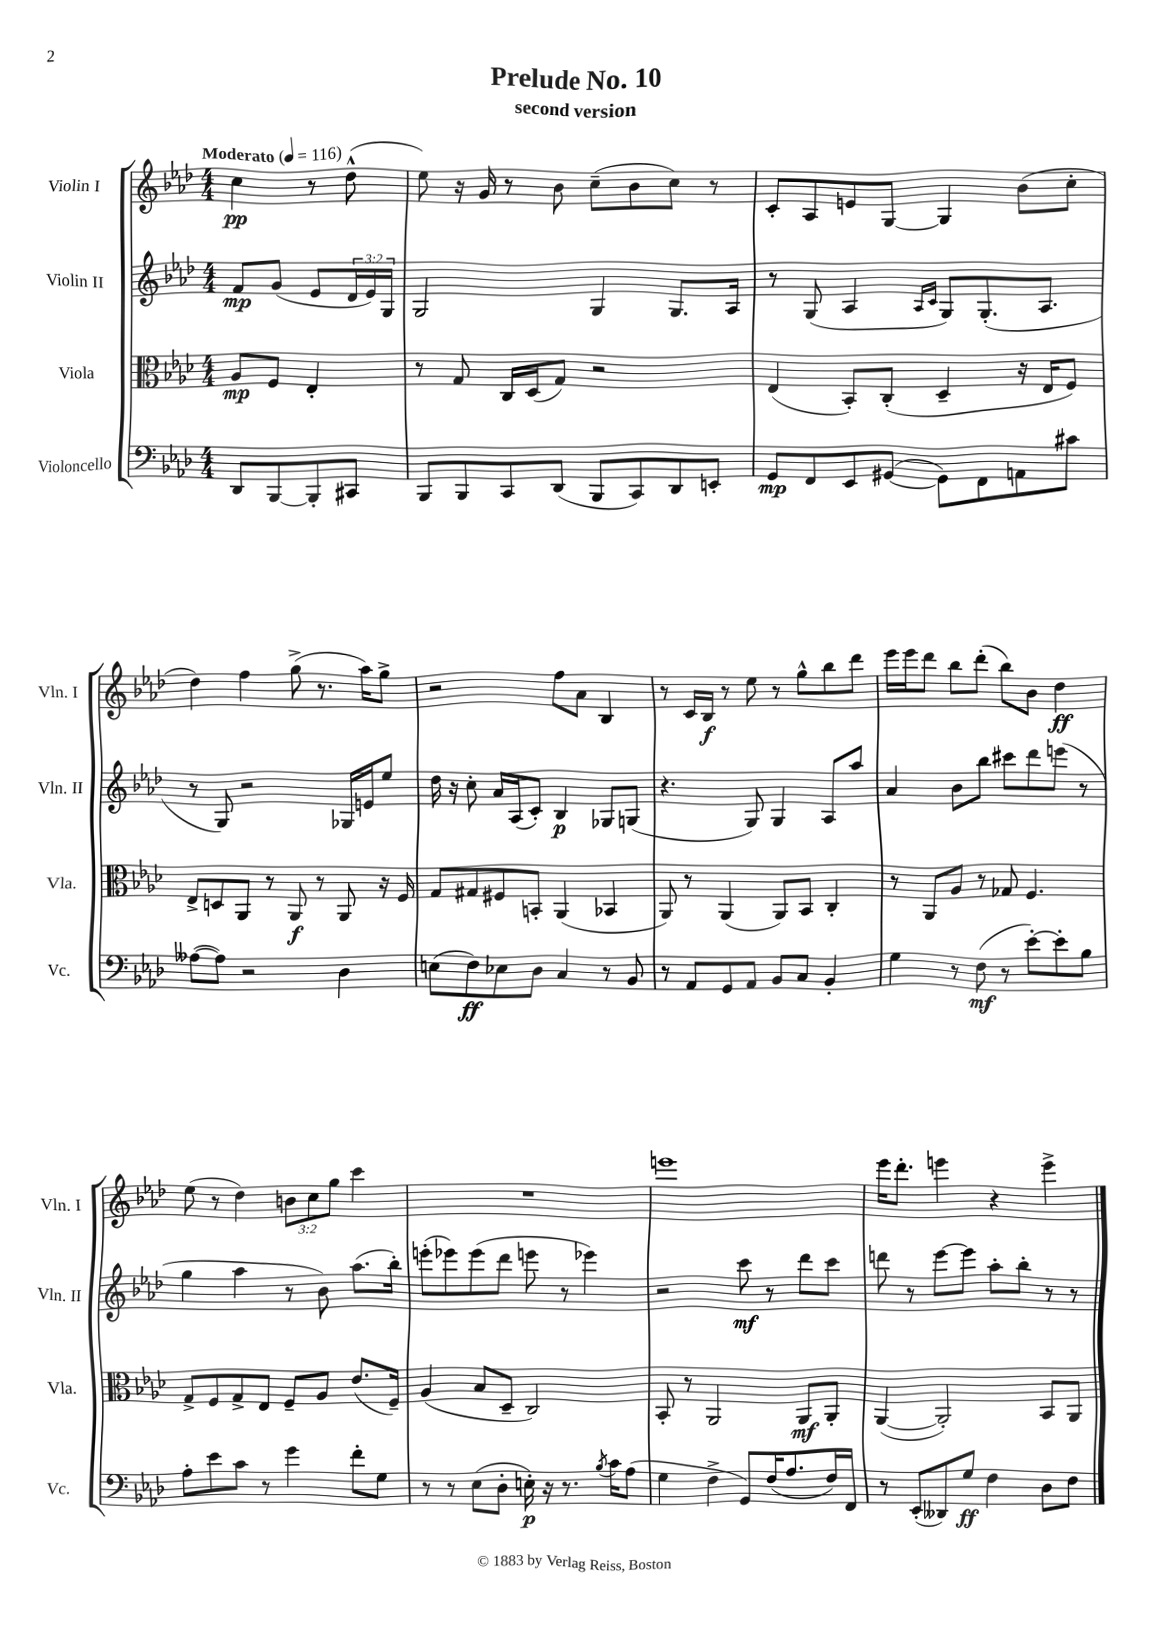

**kern	**dynam	**kern	**dynam	**kern	**dynam	**kern	**dynam
*part4	*part4	*part3	*part3	*part2	*part2	*part1	*part1
*staff4	*staff4	*staff3	*staff3	*staff2	*staff2	*staff1	*staff1
*I"Violoncello	*	*I"Viola	*	*I"Violin II	*	*I"Violin I	*
*I'Vc.	*	*I'Vla.	*	*I'Vln. II	*	*I'Vln. I	*
*clefF4	*	*clefC3	*	*clefG2	*	*clefG2	*
*k[b-e-a-d-]	*	*k[b-e-a-d-]	*	*k[b-e-a-d-]	*	*k[b-e-a-d-]	*
*M4/4	*	*M4/4	*	*M4/4	*	*M4/4	*
*MM116	*	*MM116	*	*MM116	*	*MM116	*
=	=	=	=	=	=	=	=
!	!	!	!	!	!	!LO:TX:a:B:t=Moderato	!
8DD-/L	.	8A-/L	mp	8f/L	mp	4cc\	pp
[8BBB-/	.	8F/J	.	(8g/J	.	.	.
8BBB-'/]	.	4E-'/	.	8e-/L	.	8r	.
8CC#X/J	.	.	.	24d-/L	.	(8dd-^^\	.
.	.	.	.	24e-/)	.	.	.
.	.	.	.	24G/JJ	.	.	.
=1	=1	=1	=1	=1	=1	=1	=1
8BBB-/L	.	8r	.	2G/	.	8ee-\)	.
8BBB-/	.	8G/	.	.	.	16r	.
.	.	.	.	.	.	16g/	.
8CC/	.	16C/LL	.	.	.	8r	.
.	.	(16D-/J	.	.	.	.	.
(8DD-/J	.	8G/J)	.	.	.	8b-\	.
8BBB-/L	.	2r	.	4G/	.	(8cc~\L	.
8CC/)	.	.	.	.	.	8b-\	.
8DD-/	.	.	.	8.G/L	.	8cc\J)	.
8EEn'/J	.	.	.	.	.	8r	.
.	.	.	.	16A-/Jk	.	.	.
=2	=2	=2	=2	=2	=2	=2	=2
8GG/L	mp	(4E-/	.	8r	.	8c'/L	.
8FF/	.	.	.	(8G/	.	8A-/	.
8EE-/	.	8BB-'/L)	.	4A-/	.	8en/	.
([8GG#X/J	.	(8C'/J	.	.	.	[8G/J	.
.	.	.	.	16qqA-/LL	.	.	.
.	.	.	.	16qqc/JJ	.	.	.
8GG#\L])	.	4D-~/	.	8G/L)	.	4G/]	.
8FF\	.	.	.	(8.G'/	.	.	.
8AAn\	.	16r	.	.	.	(8b-\L	.
.	.	16E-/KL	.	8.A-/J	.	.	.
8c#X\J	.	8F/J)	.	.	.	8cc'\J	.
!!LO:LB:g=z
=3	=3	=3	=3	=3	=3	=3	=3
([8A--X\L	.	8E-^/L	.	8r	.	4dd-\)	.
8A--\J])	.	8Dn/	.	8G/)	.	.	.
2r	.	8AA-/J	.	2r	.	4ff\	.
.	.	8r	.	.	.	.	.
.	.	8AA-/	f	.	.	(8gg^\	.
.	.	8r	.	.	.	8.r	.
4D-\	.	8AA-/	.	16G-X/LL	.	.	.
.	.	.	.	16en/J	.	16aa-\KL)	.
.	.	16r	.	8ee-/J	.	8gg^\J	.
.	.	16F/	.	.	.	.	.
=4	=4	=4	=4	=4	=4	=4	=4
(8En\L	.	8G/L	.	16dd-\	.	2r	.
.	.	.	.	16r	.	.	.
8F\)	ff	8G#X/	.	8cc'\	.	.	.
8E-X\	.	8F#X/	.	16a-/LL	.	.	.
.	.	.	.	(16A-/J	.	.	.
8D-\J	.	8BBn'/J	.	8c'/J)	.	.	.
4C/	.	(4AA-/	.	4B-/	p	8ff\L	.
.	.	.	.	.	.	8a-\J	.
8r	.	4BB-X/	.	8G-X/L	.	4B-/	.
8BB-/	.	.	.	(8Gn/J	.	.	.
=5	=5	=5	=5	=5	=5	=5	=5
8r	.	8AA-/)	.	4.r	.	8r	.
8AA-/L	.	8r	.	.	.	16c/LL	.
.	.	.	.	.	.	16B-/JJ	f
8GG/	.	(4AA-/	.	.	.	8r	.
8AA-/J	.	.	.	8G/)	.	8ee-\	.
8BB-/L	.	8AA-/L)	.	4G/	.	8r	.
8C/J	.	8BB-/J	.	.	.	8gg^^\L	.
4BB-'/	.	4C'/	.	8A-/L	.	8bb-\	.
.	.	.	.	8aa-/J	.	8ddd-\J	.
=6	=6	=6	=6	=6	=6	=6	=6
4G\	.	8r	.	4a-/	.	16eee-\LL	.
.	.	.	.	.	.	16eee-\J	.
.	.	8AA-/L	.	.	.	8ddd-\J	.
8r	.	8A-/J	.	8b-\L	.	8bb-\L	.
(8F\	mf	8r	.	8bb-\J	.	(8ddd-'\J	.
8r	.	8G-X/	.	8ccc#X\L	.	8bb-\L)	.
[8e-'\L)	.	4.F/	.	8ddd-\	.	8b-\J	.
8e-'\]	.	.	.	(8eeen\J	.	4dd-\	ff
8B-\J	.	.	.	8r	.	.	.
!!LO:LB:g=z
=7	=7	=7	=7	=7	=7	=7	=7
8A-'\L	.	8G^/L	.	4gg\	.	(8ee-\	.
8e-\	.	8F/	.	.	.	8r	.
8c\J	.	8G^/	.	4aa-\	.	4dd-\)	.
8r	.	8E-/J	.	.	.	.	.
4g\	.	8F~/L	.	8r	.	12bn\L	.
.	.	.	.	.	.	12cc\	.
.	.	8A-/J	.	8b-\)	.	.	.
.	.	.	.	.	.	12gg\J	.
8f'\L	.	(8.e-/L	.	(8.aa-\L	.	4ccc\	.
8G\J	.	.	.	.	.	.	.
.	.	16F~/Jk)	.	16bb-'\Jk)	.	.	.
=8	=8	=8	=8	=8	=8	=8	=8
8r	.	(4A-/	.	(8eeen'\L	.	1r	.
8r	.	.	.	8eee-X\)	.	.	.
(8E-\L	.	8B-/L	.	(8eee-\	.	.	.
8D-'\J	.	8D-~/J	.	8ddd-\J	.	.	.
16En'\)	p	2C/)	.	8eeen\	.	.	.
16r	.	.	.	.	.	.	.
8.r	.	.	.	8r	.	.	.
.	.	.	.	4eee-X\)	.	.	.
8qB-/	.	.	.	.	.	.	.
16c\KL	.	.	.	.	.	.	.
(8A-\J	.	.	.	.	.	.	.
=9	=9	=9	=9	=9	=9	=9	=9
4G\	.	8BB-'/	.	2r	.	1eeen	.
.	.	8r	.	.	.	.	.
4F^\	.	2AA-/	.	.	.	.	.
8GG/L)	.	.	.	8ccc\	mf	.	.
(16F/K	.	.	.	8r	.	.	.
8.A-/	.	.	.	.	.	.	.
.	.	8AA-/L	mf	8ddd-\L	.	.	.
16F/L)	.	8AA-'/J	.	8ccc\J	.	.	.
16FF/JJ	.	.	.	.	.	.	.
=10	=10	=10	=10	=10	=10	=10	=10
8r	.	([4AA-/	.	8dddn\	.	16eee-\KL	.
.	.	.	.	.	.	8.ddd-'\J	.
(8EE-'/L	.	.	.	8r	.	.	.
8DD--X/)	.	2AA-'/])	.	[8eee-\L	.	4eeen\	.
8G/J	ff	.	.	8eee-\J]	.	.	.
4F\	.	.	.	8aa-'\L	.	4r	.
.	.	.	.	8bb-'\J	.	.	.
8D-\L	.	8BB-/L	.	8r	.	4eee^\	.
8F\J	.	8AA-/J	.	8r	.	.	.
==	==	==	==	==	==	==	==
*-	*-	*-	*-	*-	*-	*-	*-
